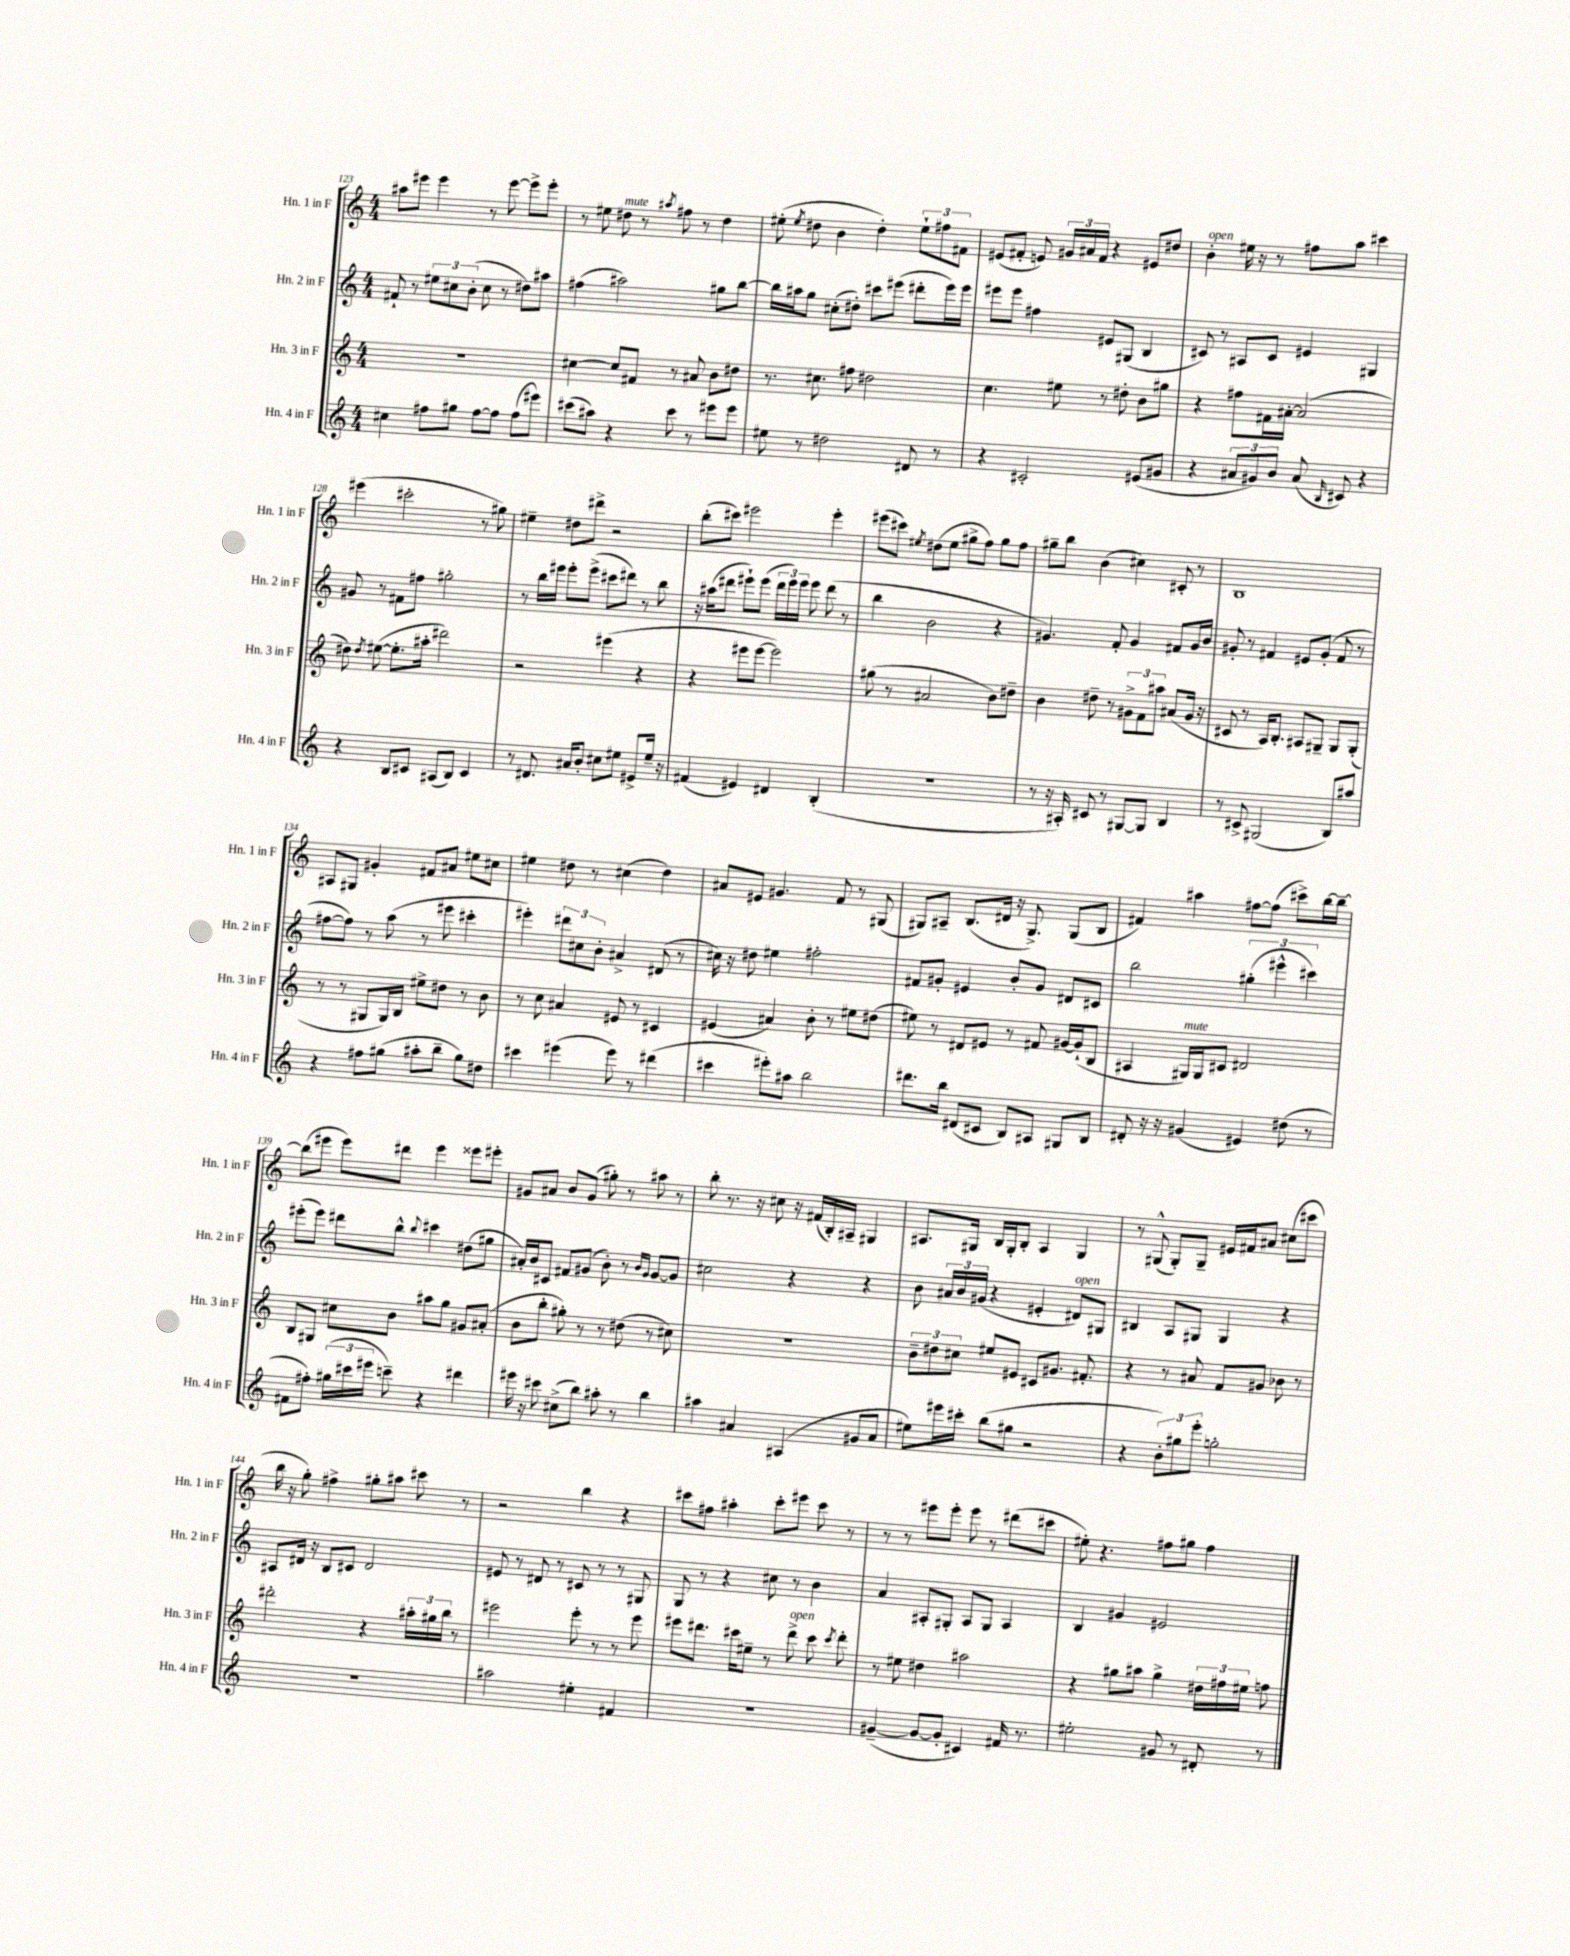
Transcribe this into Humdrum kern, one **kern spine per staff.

**kern	**kern	**kern	**kern
*staff4	*staff3	*staff2	*staff1
*clefG2	*clefG2	*clefG2	*clefG2
*k[]	*k[]	*k[]	*k[]
*M4/4	*M4/4	*M4/4	*M4/4
4cc#	1r	8f#`	8aa#
.	.	8r	8eee#
8ff#	.	12ee#	4eee#
.	.	12cc#	.
8gg#	.	.	.
.	.	(12b'	.
[8ff#	.	8cc#	8r
8ff#]	.	8r	[8eee#
(8ff#	.	8dd#)	8eee#^]
8eee#)	.	8aa#	8eee#'
=	=	=	=
(8ccc#	[4cc#	(4ff#	8r
8aa#)	.	.	8ee#
4r	8cc#]	2aa#)	8dd#
.	8f#	.	8r
.	.	.	8qaa#
8ccc#	8r	.	8ff#
8r	8a#	.	8r
8eee#	8b	8gg#	4dd#
8eee#	8dd#	[8bb	.
=	=	=	=
8ee#	8.r	16bb]	(8ee#'
.	.	16aa#	.
.	.	.	8qee#
8r	.	8gg	8dd#
.	8.cc#	.	.
2dd#	.	(8cc#'	4b
.	8ff#	8dd#')	.
.	2dd#	8ccc#	4dd#')
.	.	(8eee#	.
8d#	.	8ddd#'	12ee#`
.	.	.	12ff#
8r	.	16eee#)	.
.	.	.	12f#
.	.	16eee#	.
=	=	=	=
4r	4.cc	8eee#	(8e#
.	.	8eee#	8f#'
2c#'	.	4ff#	8e)
.	8ee#	.	24g#
.	.	.	24a#
.	.	.	24f#
.	8r	8e#	4r
.	8dd#'	(8G#	.
(8e#	8b	4B	8e#
8g#	8gg#	.	8dd#
=	=	=	=
4r	4r	8c#)	4b'
.	.	8r	.
12a#	8ff#	8A#	16ee#
.	.	.	16r
12g#)	.	.	.
.	16f#	8c#	8r
12b	.	.	.
.	[16a#'	.	.
(8a#	(2a#]	4e#	8ff#
16qqB	.	.	.
8c#)	.	.	8aa
4r	.	4G#	4ccc#
=	=	=	=
4r	8dd#)	8g#	(4eee#
.	8qdd#	.	.
.	([8ee#	8r	.
8B	8.ee#']	8f#	2ccc#'
8c#	.	8ff#	.
.	16aa#'	.	.
(8A#	2ddd#)	2gg#'	.
8B)	.	.	.
4c#	.	.	8r
.	.	.	8gg#)
=	=	=	=
8r	2r	8r	4ee#~
8.d#	.	16bb	.
.	.	16eee#	.
.	.	8eee#'	8dd#
16a#	.	.	.
8b'	.	(8eee#^	8ddd#^
8cc#	(4eee#	8ccc#	2r
8ee#	.	8ddd#)	.
8e#^	4r	8r	.
16ee#~	.	8bb	.
16r	.	.	.
=	=	=	=
(4f#	4r	16r	(8bb'
.	.	(16aa#	.
.	.	8ddd#	8ccc#)
4e#)	8eee#	8eee#`)	2eee#
.	[8eee#	(8eee#	.
4d#	2eee#])	24ddd#	.
.	.	24eee#)	.
.	.	24eee#	.
.	.	8eee#	.
(4B'	.	(8ddd#	4eee#'
.	.	8r	.
=	=	=	=
1r	(8gg#	4bb	(8eee#
.	8r	.	8ccc#)
.	.	.	8qee#
.	2a#	2b	(8dd#
.	.	.	8ee#
.	.	.	8gg#^
.	.	.	8ff)
.	8b)	4r	8gg#
.	8dd#~	.	8ff
=	=	=	=
8r	4b	4.g#)	8gg#~
16r	.	.	8bb
16A#')	.	.	.
8c#	8dd#~	.	(4b
8r	8r	8f'	.
[8G#	12g#^	4g#	4cc#)
.	12f	.	.
8G#]	.	.	.
.	12aa#	.	.
4B	(8a#	8f#	8c#'
.	16g#	16g#	8r
.	16r	16b	.
=	=	=	=
8r	8c#	8g#'	1B
8c#^	8r	8r	.
(2G#	16A)	4f#	.
.	8.B'	.	.
.	8A#	8e#	.
.	8G#~	(8g#'	.
8B)	8G#	8f#	.
8aa#	(8G#'	8r	.
=	=	=	=
4r	8r	[8ff#	8A#
.	8r	8ff#])	8G#
8ff#	8G#	8r	4g#'
(8gg#	16G#)	(8aa	.
.	16B	.	.
8aa#'	8ee#^	8r	8f#
8bb~	8dd#	8eee#	8a#
8gg#)	8r	4ccc#'	8ee#
8dd#	8b	.	8cc#
=	=	=	=
4ccc#	8r	4eee#')	4ee#
.	8cc	.	.
(4eee#	4a#	12ddd#	8dd#
.	.	12cc#	.
.	.	.	8r
.	.	12b'	.
8eee#)	8e#	4a#^	(4cc#
8r	8r	.	.
(4ddd#	4c#	(8d#	4dd#)
.	.	8r	.
=	=	=	=
4ccc#	(4e#	16cc#)	8a#
.	.	16r	.
.	.	8dd#	8e#
8eee#')	4a#)	4ee#	4.g#
8aa#	.	.	.
2bb	8b'	2ff#'	.
.	8r	.	8f
.	8ee#	.	8r
.	(8dd#	.	(8G#
=	=	=	=
8.ddd#	8ee#)	8f#	8G#)
.	8r	8g#'	8A#~
16bb	.	.	.
(8d#	8d#	4e#	(8.B
8c#	8e#	.	.
.	.	.	16d#
8B)	8r	8b'	16r
.	.	.	8.G#^)
8A#	8f#	8g#	.
8G#	[16g#	8d#	(8G#
.	(16g#`]	.	.
8B	8B	8c#	8B
=	=	=	=
8d#'	4A#	2bb	4f#)
16r	.	.	.
16r	.	.	.
(4g#	16G#)	.	4aa#
.	16G#	.	.
.	8c#	.	.
4e#)	2d#	(6gg#'	[8ff#
.	.	.	(8ff#]
.	.	6eee#^^	.
(8dd#	.	.	8ccc#^)
.	.	6ccc#)	.
8r	.	.	[16bb
.	.	.	16bb~_
=	=	=	=
8f#	8B	(8eee#'	(8bb]
8ff#')	8G#	8eee#)	8eee#
(24gg#	8cc#	8ddd#	8eee#)
24ccc#	.	.	.
24eee#	.	.	.
8ccc~)	8b	8bb^^	8ddd#
.	.	8qqbb	.
4r	8aa#	4ccc#	4eee#
.	8gg	.	.
4ddd#	8g#	(8dd#	8eee##
.	(8a#'	8gg#	8eee#'
=	=	=	=
16eee#	8b	16a#')	8g#
16r	.	16b	.
8ccc#	8bb'	8c#	8a#
(8cc#^	8gg#')	8f#	8b
8bb)	8r	(8g#	(8g#
8aa#'	8r	8b')	8gg#')
8r	(8dd#	8r	8r
.	.	16qqb	.
.	.	16qqg#	.
4bb	8r	[8g#	8aa#
.	8cc#)	8g#]	8r
=	=	=	=
4aa#	1r	2cc#	8bb'
.	.	.	8.r
4a#	.	.	.
.	.	.	16r
.	.	.	8cc#
(4A#	.	4r	16r
.	.	.	(16f#
.	.	.	16B')
.	.	.	16A#~
8g#	.	4r	4G#
8a#	.	.	.
=	=	=	=
8ee#)	12b~	8b	8.A#
.	12dd#	.	.
16eee#	.	24a#	.
.	12cc#	24b	.
16ccc#'	.	.	16G#
.	.	(24g#	.
(8bb	8ee#	4r	16B
.	.	.	16G#'
8gg#	8e#	.	8B'
2r	8c#	4e#'	4A#
.	8.g#	.	.
.	.	8d#)	4G#
.	8.f#'	.	.
.	.	8G#	.
=	=	=	=
4r	4r	4B#	8r
.	.	.	(8G#^^
12b')	8r	8A	8G#')
12gg#	.	.	.
.	8a#	8G#	8G#~
12eee'	.	.	.
2gg'	8f	4G#	16e#
.	.	.	16f#
.	8g#	.	8a#
.	8b-	4r	(8cc#
.	8r	.	8ccc#
=	=	=	=
1r	2ddd#'	8A#	16bb
.	.	.	16r
.	.	16d#	8gg')
.	.	16r	.
.	.	8B	4ff#^
.	.	8c#	.
.	4r	2d#	8gg#'
.	.	.	8aa#
.	24aa#'	.	8ccc#
.	24gg#	.	.
.	24bb	.	.
.	8r	.	8r
=	=	=	=
2aa#	2eee#	8e#	2r
.	.	8r	.
.	.	8d#	.
.	.	8r	.
4ee#'	8eee#'	8c#	4bb
.	8r	8r	.
4f#	8r	8r	4r
.	8eee#	8G#	.
=	=	=	=
1r	8eee#	8G	8ccc#
.	8.ddd#	8r	8ff#
.	.	4r	4aa#'
.	16ccc#	.	.
.	8ee#~	.	.
.	8r	8cc#	8ccc#'
.	8ddd#^	8r	8eee#
.	8ccc#	4b	8ccc#
.	8qccc#	.	.
.	8ddd#'	.	8r
=	=	=	=
([4g#~	8r	4a	8r
.	8ee#	.	8r
8g#_	4dd#	8A#'	8eee#
8g#']	.	8G#'	8eee#'
4c#)	2aa#	8A#	8eee#
.	.	8G#	8r
16f#	.	4A#	(8ddd#
8.r	.	.	.
.	.	.	8ccc#
=	=	=	=
2ee#'	4r	4B	8ee#')
.	.	.	4.r
.	8gg#	4g#	.
.	8aa#	.	.
8g#	4gg#^	2e#	8ff#
8r	.	.	8gg#
8d#'	24dd#	.	4ff#
.	24ff#	.	.
.	24ee#	.	.
8r	8ff	.	.
==	==	==	==
*-	*-	*-	*-
